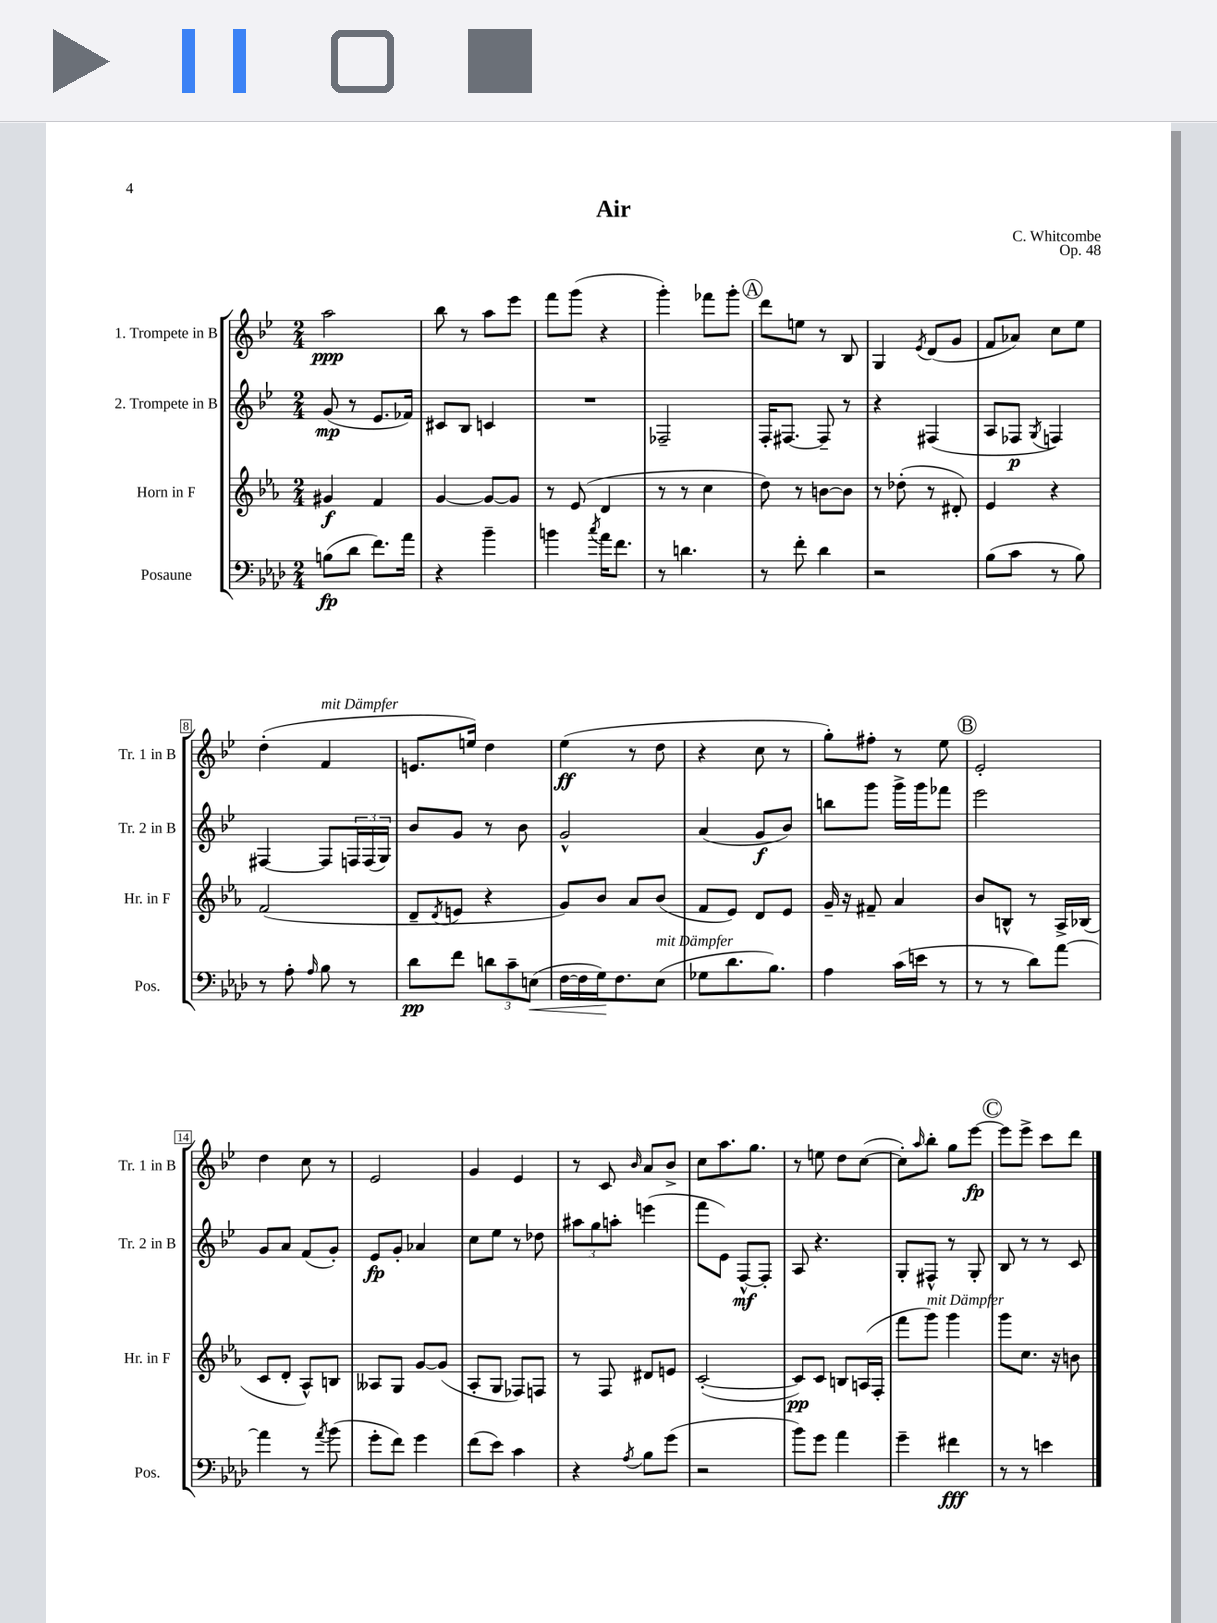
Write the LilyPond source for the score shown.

\header { title = "Air" composer = "C. Whitcombe" opus = "Op. 48" }
<<
\new StaffGroup <<
\new Staff = "s0" \with { instrumentName = "1. Trompete in B" shortInstrumentName = "Tr. 1 in B" } {
    \clef treble \key bes \major \numericTimeSignature \time 2/4
    a''2\ppp |
    bes''8 r8 a''8 ees'''8 |
    f'''8 g'''8( r4 |
    g'''4-.) fes'''8 g'''8-. |
    \mark \markup { \circle "A" } d'''8 e''8 r8 bes8 |
    g4 \acciaccatura { ees'8 } d'8( g'8 |
    f'8 aes'8) c''8 ees''8 |
    d''4-.( f'4^\markup { \italic "mit Dämpfer" } |
    e'8. e''16) d''4 |
    ees''4\ff( r8 d''8 |
    r4 c''8 r8 |
    g''8-.) fis''8-. r8 ees''8 |
    \mark \markup { \circle "B" } ees'2-. |
    d''4 c''8 r8 |
    ees'2 |
    g'4 ees'4 |
    r8 c'8 \grace { bes'16 } a'8 bes'8-> |
    c''8 a''8. g''8. |
    r8 e''8 d''8 c''8~( |
    c''8-.) \grace { a''16 } bes''8-. g''8 ees'''8~\fp |
    \mark \markup { \circle "C" } ees'''8 ees'''8-> c'''8 d'''8 \bar "|." |
}
\new Staff = "s1" \with { instrumentName = "2. Trompete in B" shortInstrumentName = "Tr. 2 in B" } {
    \clef treble \key bes \major \numericTimeSignature \time 2/4
    g'8\mp( r8 ees'8. fes'16) |
    cis'8 bes8 c'4 |
    R2 |
    fes2-- |
    \mark \markup { \circle "A" } f16-. fis8.~ fis8-- r8 |
    r4 fis4( |
    a8 fes8\p \acciaccatura { g8 } f4) |
    fis4~ fis8 \tuplet 3/2 { f16 f16( g16) } |
    bes'8 g'8 r8 bes'8 |
    g'2-^ |
    a'4( g'8\f bes'8) |
    b''8 g'''8 g'''16-> g'''16 fes'''8 |
    \mark \markup { \circle "B" } ees'''2 |
    g'8 a'8 f'8( g'8-.) |
    ees'8\fp g'8-. aes'4 |
    c''8 ees''8 r8 des''8 |
    \tuplet 3/2 { ais''8 g''8 a''8-. } e'''4( |
    f'''8 ees'8) f8~-^\mf f8-. |
    a8 r4. |
    g8-. fis8-^ r8 g8-. |
    \mark \markup { \circle "C" } bes8 r8 r8 c'8 \bar "|." |
}
\new Staff = "s2" \with { instrumentName = "Horn in F" shortInstrumentName = "Hr. in F" } {
    \clef treble \key ees \major \numericTimeSignature \time 2/4
    gis'4\f f'4 |
    g'4~ g'8~ g'8 |
    r8 ees'8( d'4 |
    r8 r8 c''4 |
    \mark \markup { \circle "A" } d''8) r8 b'8~ b'8 |
    r8 des''8-.( r8 dis'8-.) |
    ees'4 r4 |
    f'2( |
    d'8-- \acciaccatura { d'8 } e'8 r4 |
    g'8) bes'8 aes'8 bes'8( |
    f'8 ees'8) d'8 ees'8 |
    g'16-- r16 fis'8-- aes'4 |
    \mark \markup { \circle "B" } bes'8 b8-^ r8 aes16-> bes16( |
    c'8 d'8-. aes8-^) b8 |
    aeses8 g8 g'8~ g'8( |
    aes8-. g8 fes8) f8 |
    r8 f8 dis'8 e'8 |
    c'2~-.( |
    c'8\pp) c'8 b8 a16( f16-. |
    f'''8 g'''8^\markup { \italic "mit Dämpfer" }) g'''4 |
    \mark \markup { \circle "C" } g'''8 c''8. r16 b'8 \bar "|." |
}
\new Staff = "s3" \with { instrumentName = "Posaune" shortInstrumentName = "Pos." } {
    \clef bass \key aes \major \numericTimeSignature \time 2/4
    b8\fp( des'8 f'8.) aes'16 |
    r4 bes'4-- |
    b'4 \acciaccatura { c''8 } aes'16 f'8. |
    r8 d'4. |
    \mark \markup { \circle "A" } r8 f'8-. des'4 |
    r2 |
    bes8( c'8 r8 bes8) |
    r8 aes8-. \grace { aes16 } bes8 r8 |
    des'8\pp f'8 \tuplet 3/2 { d'8 c'8-- e8\<( } |
    f16~ f16 g16\!) f8. ees8^\markup { \italic "mit Dämpfer" }( |
    ges8 des'8. bes8.) |
    aes4 c'16( e'16 r8 |
    \mark \markup { \circle "B" } r8 r8 des'8) aes'8~ |
    aes'4 r8 \acciaccatura { aes'8 } bes'8( |
    g'8-. f'8) g'4 |
    f'8( ees'8) c'4 |
    r4 \acciaccatura { aes8 } bes8 g'8( |
    r2 |
    bes'8) g'8 aes'4 |
    g'4-- fis'4\fff |
    \mark \markup { \circle "C" } r8 r8 e'4 \bar "|." |
}
>>
>>
\layout { \context { \Score \override BarNumber.stencil = #(make-stencil-boxer 0.1 0.3 ly:text-interface::print) } }
